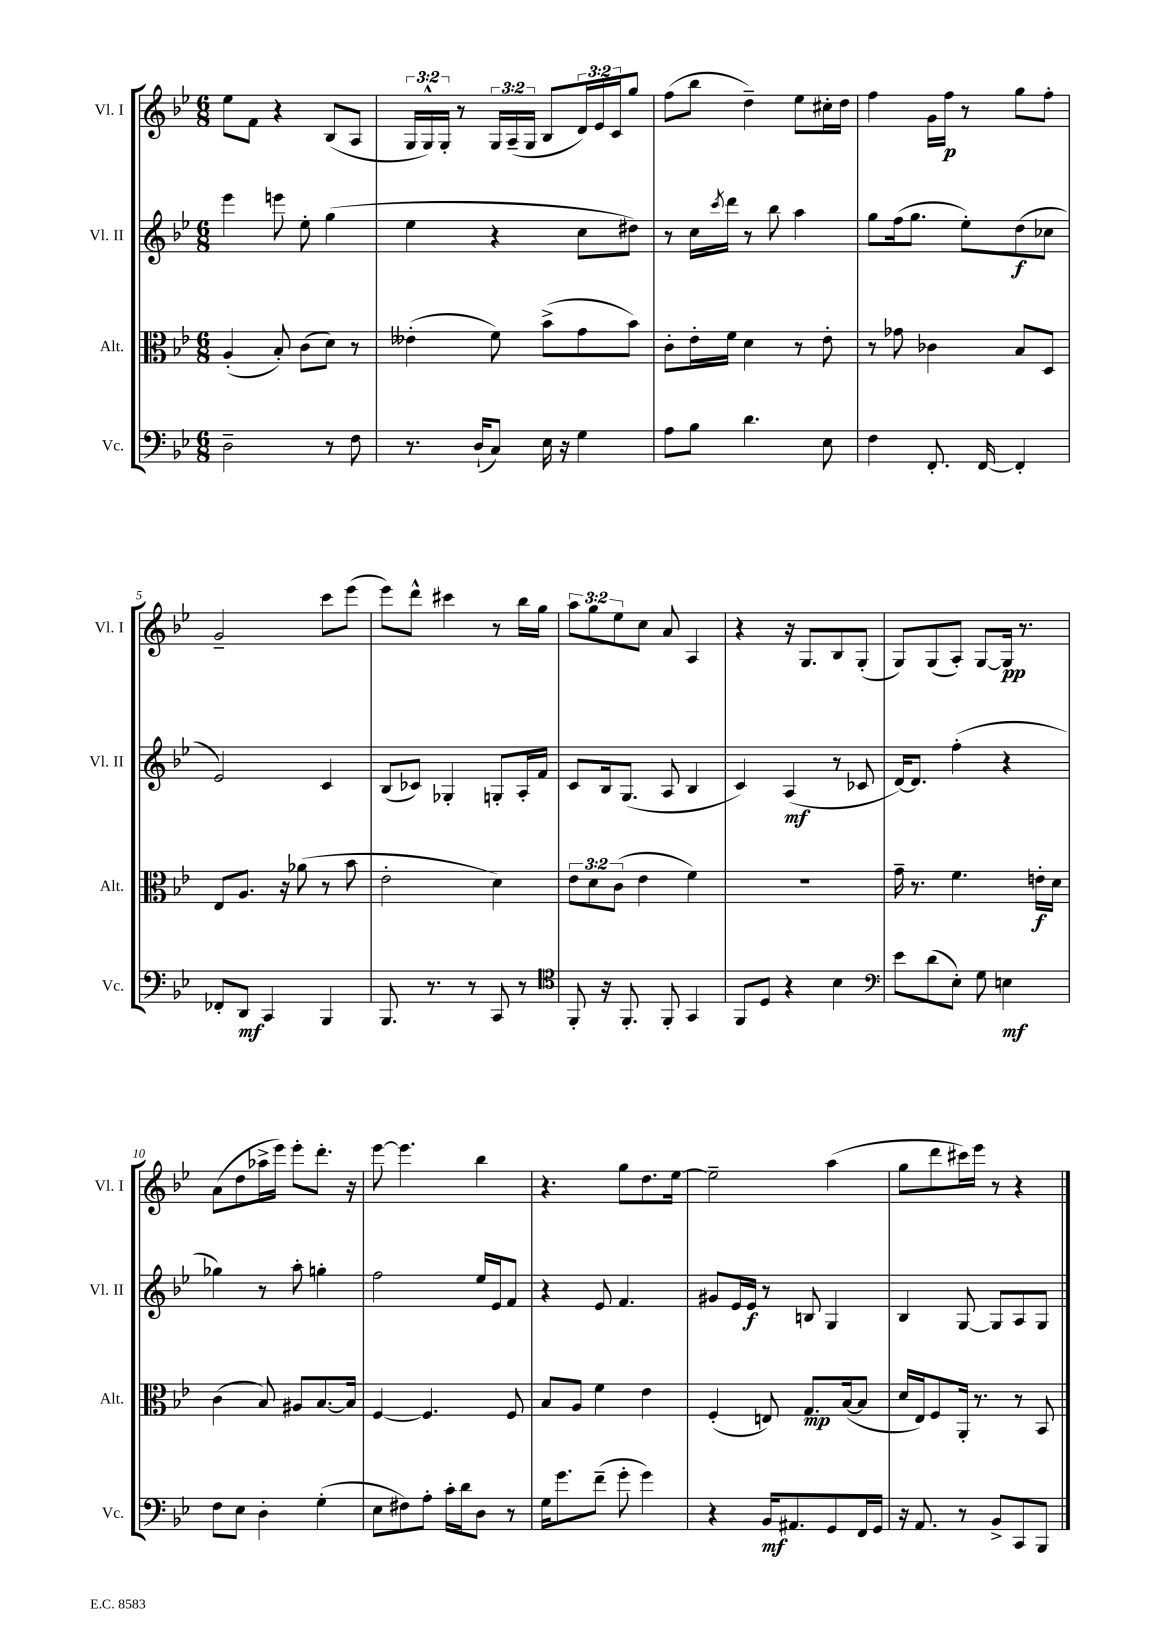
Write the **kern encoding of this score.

**kern	**dynam	**kern	**dynam	**kern	**dynam	**kern	**dynam
*part4	*part4	*part3	*part3	*part2	*part2	*part1	*part1
*staff4	*staff4	*staff3	*staff3	*staff2	*staff2	*staff1	*staff1
*I"Vc.	*	*I"Alt.	*	*I"Vl. II	*	*I"Vl. I	*
*I'Vc.	*	*I'Alt.	*	*I'Vl. II	*	*I'Vl. I	*
*clefF4	*	*clefC3	*	*clefG2	*	*clefG2	*
*k[b-e-]	*	*k[b-e-]	*	*k[b-e-]	*	*k[b-e-]	*
*M6/8	*	*M6/8	*	*M6/8	*	*M6/8	*
=1	=1	=1	=1	=1	=1	=1	=1
2D~\	.	(4A'/	.	4eee-\	.	8ee-\L	.
.	.	.	.	.	.	8f\J	.
.	.	8B-'/)	.	8eeen\	.	4r	.
.	.	(8c\L	.	8ee-'\	.	.	.
8r	.	8d\J)	.	(4gg\	.	(8B-/L	.
8F\	.	8r	.	.	.	8A/J	.
=2	=2	=2	=2	=2	=2	=2	=2
8.r	.	(4e--X'\	.	4ee-\	.	24G/LL	.
.	.	.	.	.	.	24G^^/)	.
.	.	.	.	.	.	24G'/JJ	.
.	.	.	.	.	.	8r	.
(16D`/KL	.	.	.	.	.	.	.
8C/J)	.	8f\)	.	4r	.	24G/LL	.
.	.	.	.	.	.	(24A~/	.
.	.	.	.	.	.	24G/JJ	.
16E-\	.	(8b-^\L	.	.	.	8B-/L	.
16r	.	.	.	.	.	.	.
4G\	.	8g\	.	8cc\L	.	24d/L)	.
.	.	.	.	.	.	24e-/	.
.	.	.	.	.	.	24c/J	.
.	.	8b-\J)	.	8dd#X\J)	.	8gg/J	.
=3	=3	=3	=3	=3	=3	=3	=3
8A\L	.	8c'\L	.	8r	.	(8ff\L	.
8B-\J	.	16e-'\L	.	16cc\LL	.	8bb-\J	.
.	.	.	.	8qccc/	.	.	.
.	.	16f\JJ	.	16ddd\JJ	.	.	.
4.d\	.	4d\	.	8r	.	4dd~\)	.
.	.	.	.	8bb-\	.	.	.
.	.	8r	.	4aa\	.	8ee-\L	.
8E-\	.	8e-'\	.	.	.	16cc#X'\L	.
.	.	.	.	.	.	16dd\JJ	.
=4	=4	=4	=4	=4	=4	=4	=4
4F\	.	8r	.	8gg\L	.	4ff\	.
.	.	8g-X\	.	(16ff\k	.	.	.
.	.	.	.	8.gg\J	.	.	.
8.FF'/	.	4c-X\	.	.	.	16g\LL	.
.	.	.	.	.	.	16ff\JJ	p
.	.	.	.	8ee-'\L)	.	8r	.
[16FF/	.	.	.	.	.	.	.
4FF'/]	.	8B-/L	.	(8dd\	f	8gg\L	.
.	.	8D/J	.	8cc-X\J	.	8ff'\J	.
!!LO:LB:g=z
=5	=5	=5	=5	=5	=5	=5	=5
8FF-X'/L	.	8E-/L	.	2e-/)	.	2g~/	.
8DD/J	mf	8.A/J	.	.	.	.	.
4CC/	.	.	.	.	.	.	.
.	.	16r	.	.	.	.	.
.	.	(8a-X\	.	.	.	.	.
4BBB-/	.	8r	.	4c/	.	8ccc\L	.
.	.	8b-\	.	.	.	(8eee-\J	.
=6	=6	=6	=6	=6	=6	=6	=6
8.BBB-/	.	2e-'\	.	(8B-/L	.	8eee-\L)	.
.	.	.	.	8c-X/J)	.	8ddd^^\J	.
8.r	.	.	.	.	.	.	.
.	.	.	.	4G-X'/	.	4ccc#X\	.
8r	.	.	.	.	.	.	.
8CC/	.	4d\)	.	8Gn'/L	.	8r	.
8r	.	.	.	16A'/L	.	16bb-\LL	.
.	.	.	.	16f/JJ	.	16gg\JJ	.
=7	=7	=7	=7	=7	=7	=7	=7
*clefC4	*	*	*	*	*	*	*
8FF'/	.	12e-\L	.	8c/L	.	12aa\L	.
.	.	12d\	.	.	.	12gg\	.
16r	.	.	.	16B-/k	.	.	.
.	.	(12c\J	.	.	.	12ee-\	.
8.FF'/	.	.	.	(8.G/J	.	.	.
.	.	4e-\	.	.	.	8cc\J	.
8FF'/	.	.	.	8A/	.	8a/	.
4GG/	.	4f\)	.	4B-/	.	4A/	.
=8	=8	=8	=8	=8	=8	=8	=8
8FF/L	.	2.r	.	4c/)	.	4r	.
8D/J	.	.	.	.	.	.	.
4r	.	.	.	(4A/	mf	16r	.
.	.	.	.	.	.	8.G/L	.
4B-\	.	.	.	8r	.	8B-/	.
.	.	.	.	8c-X/	.	(8G'/J	.
=9	=9	=9	=9	=9	=9	=9	=9
*clefF4	*	*	*	*	*	*	*
8e-\L	.	16g~\	.	[16d/KL)	.	8G/L)	.
.	.	8.r	.	8.d/J]	.	.	.
(8d\	.	.	.	.	.	(8G/	.
8E-'\J)	.	4.f\	.	(4ff'\	.	8A'/J)	.
8G\	.	.	.	.	.	[8G/L	.
4En\	mf	.	.	4r	.	16G/Jk]	pp
.	.	.	.	.	.	8.r	.
.	.	16en'\LL	f	.	.	.	.
.	.	16d\JJ	.	.	.	.	.
!!LO:LB:g=z
=10	=10	=10	=10	=10	=10	=10	=10
8F\L	.	(4c\	.	4gg-X\)	.	(8a\L	.
8E-\J	.	.	.	.	.	8dd\	.
4D'\	.	8B-/)	.	8r	.	16aa-X^\L	.
.	.	.	.	.	.	16eee-\JJ)	.
.	.	8A#X/L	.	8aa'\	.	8eee-'\L	.
(4G'\	.	[8.B-/	.	4ggn'\	.	8.ddd'\J	.
.	.	16B-/Jk]	.	.	.	16r	.
=11	=11	=11	=11	=11	=11	=11	=11
8E-\L	.	[4F/	.	2ff\	.	[8eee-\	.
8F#X\)	.	.	.	.	.	4.eee-\]	.
8A'\J	.	4.F/]	.	.	.	.	.
16c'\LL	.	.	.	.	.	.	.
16d\J	.	.	.	.	.	.	.
8D\J	.	.	.	16ee-/LL	.	4bb-\	.
.	.	.	.	16e-/J	.	.	.
8r	.	8F/	.	8f/J	.	.	.
=12	=12	=12	=12	=12	=12	=12	=12
16G\KL	.	8B-/L	.	4r	.	4.r	.
8.g\	.	.	.	.	.	.	.
.	.	8A/J	.	.	.	.	.
(8f~\J	.	4f\	.	8e-/	.	.	.
8g'\	.	.	.	4.f/	.	8gg\L	.
4g\)	.	4e-\	.	.	.	8.dd\	.
.	.	.	.	.	.	[16ee-\Jk	.
=13	=13	=13	=13	=13	=13	=13	=13
4r	.	(4F'/	.	8g#X/L	.	2ee-~\]	.
.	.	.	.	16e-/L	.	.	.
.	.	.	.	16e-/JJ	f	.	.
16BB-/KL	mf	8En/)	.	8r	.	.	.
8.AA#X/	.	.	.	.	.	.	.
.	.	8.G/L	mp	8Bn/	.	.	.
8GG/	.	.	.	4G/	.	(4aa\	.
.	.	([16B-/k	.	.	.	.	.
16FF/L	.	8B-/J]	.	.	.	.	.
16GG/JJ	.	.	.	.	.	.	.
=14	=14	=14	=14	=14	=14	=14	=14
16r	.	16d/LL	.	4B-/	.	8gg\L	.
8.AA/	.	16E-/J)	.	.	.	.	.
.	.	8F/	.	.	.	8ddd\	.
8r	.	16AA'/Jk	.	[8G/	.	16ccc#X\L)	.
.	.	8.r	.	.	.	16eee-\JJ	.
8BB-^/L	.	.	.	8G/L]	.	8r	.
8CC/	.	8r	.	8A/	.	4r	.
8BBB-/J	.	8BB-/	.	8G/J	.	.	.
==	==	==	==	==	==	==	==
*-	*-	*-	*-	*-	*-	*-	*-
